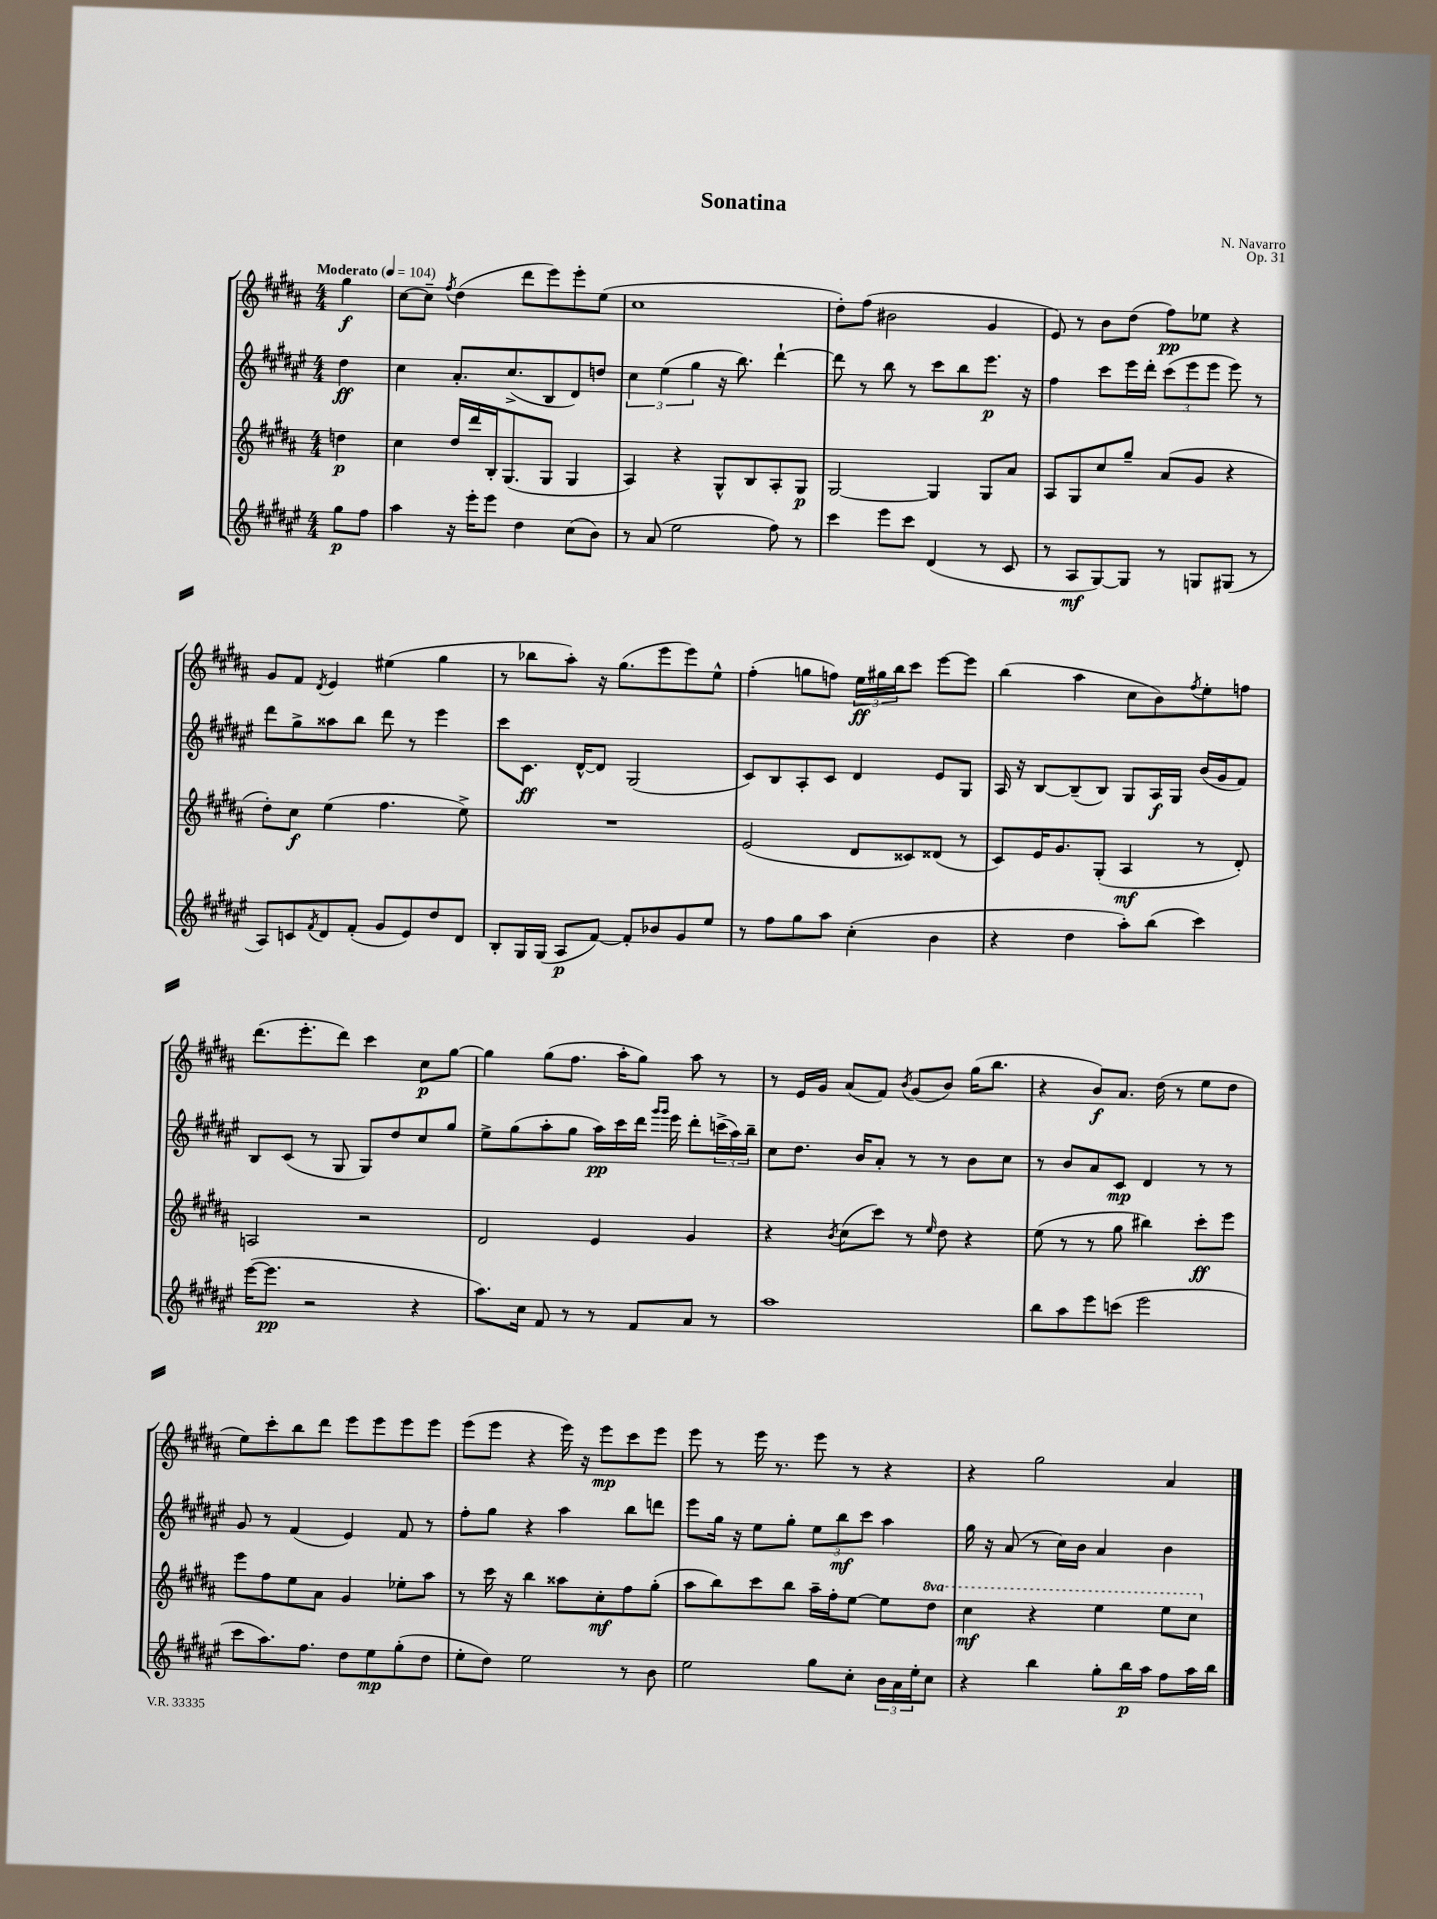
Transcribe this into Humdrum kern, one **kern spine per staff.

**kern	**kern	**kern	**kern
*staff4	*staff3	*staff2	*staff1
*clefG2	*clefG2	*clefG2	*clefG2
*k[f#c#g#d#a#e#]	*k[f#c#g#d#a#]	*k[f#c#g#d#a#e#]	*k[f#c#g#d#a#]
*M4/4	*M4/4	*M4/4	*M4/4
*MM104	*MM104	*MM104	*MM104
8gg#	4dd	4dd#	4gg#
8ff#	.	.	.
=	=	=	=
4aa#	4cc#	4cc#	[8cc#
.	.	.	8cc#~]
.	.	.	8qff#
16r	16dd#	8.a#'	(4dd#
16eee#'	16ddd#	.	.
8eee#	16B'	.	.
.	(8.G#	(8.cc#^	.
4dd#	.	.	8ddd#
.	8G#	8B	8eee)
(8cc#	4G#	8d#)	8eee'
8b)	.	8dd	(8ee
=	=	=	=
8r	4A#)	6cc#	1cc#
(8a#	.	.	.
.	.	(6ee#	.
2ee#	4r	.	.
.	.	6gg#	.
.	8G#^^	16r	.
.	.	8.bb)	.
.	8B	.	.
8ff#)	8A#'	[4ddd#`	.
8r	8G#	.	.
=	=	=	=
4ccc#	[2G#	8ddd#]	8dd#')
.	.	8r	(8ff#
8eee#	.	8bb	2b#
8ccc#	.	8r	.
(4d#	4G#]	8ccc#	.
.	.	8bb	.
8r	8G#	8.eee#	4g#
8c#	8a#	.	.
.	.	16r	.
=	=	=	=
8r	8A#	4ff#	8e)
8A#	8G#	.	8r
[8G#)	8cc#	8ccc#	8b
8G#]	8gg#~	16eee#	(8dd#
.	.	16ddd#'	.
8r	(8a#	(12ccc#	8ff#)
.	.	12eee#	.
8G	8g#	.	8ee-
.	.	12eee#	.
(8G#	4r	8eee#)	4r
8r	.	8r	.
=	=	=	=
8A#)	8dd#')	8ddd#	8g#
8c	8cc#	8gg#^	8f#
8qf#	.	.	8qd#
8d#	(4ee	8aa##	4e
(8f#'	.	8bb	.
8g#	4.ff#	8ddd#	(4ee#
8e#)	.	8r	.
8dd#	.	4eee#	4gg#
8d#	8ee^)	.	.
=	=	=	=
8B'	1r	8ccc#	8r
16G#	.	8.c#	8bb-
(16G#	.	.	.
8A#	.	.	8aa#')
.	.	[16d#^^	.
[8f#)	.	8d#]	16r
.	.	.	(8.gg#
8f#']	.	(2G#	.
8b-	.	.	8eee
8g#	.	.	8eee)
8ee#	.	.	8ee^^
=	=	=	=
8r	(2e	8c#)	(4ff#'
8ff#	.	8B	.
8gg#	.	8A#'	8gg
8aa#	.	8c#	8ff)
(4cc#'	8d#	4d#	24ee
.	.	.	24gg#
.	.	.	24bb
.	8c##)	.	8ccc#
4b	(8d##	8e#	[8eee
.	8r	8G#	8eee]
=	=	=	=
4r	8c#)	16A#	(4bb
.	.	16r	.
.	16e	[8B	.
.	8.g#	.	.
4dd#	.	(8B~]	4aa#
.	(8G#'	8B)	.
8aa#')	4A#	8G#	8cc#
(8bb	.	16A#	8b)
.	.	16G#	.
.	.	.	8qff#
4ccc#)	8r	(16b	8ee'
.	.	16g#	.
.	8d#')	8f#)	8ff
=	=	=	=
([16eee#	2A	8B	(8.ddd#
8.eee#]	.	.	.
.	.	(8c#	.
.	.	.	8.eee'
2r	.	8r	.
.	.	8G#	8ddd#)
.	2r	8G#)	4ccc#
.	.	8dd#	.
4r	.	8cc#	8cc#
.	.	8gg#	[8gg#
=	=	=	=
8.aa#)	2d#	8ee#^	4gg#]
.	.	(8gg#	.
16cc#	.	.	.
8f#	.	8aa#'	(8gg#
8r	.	8gg#	8.ff#
8r	4e	16aa#)	.
.	.	16ccc#	16aa#'
8f#	.	16ddd#	8gg#)
.	.	16qqggg#	.
.	.	16qqggg#	.
.	.	16eee#	.
8a#	4g#	8ddd#'	8aa#
8r	.	(24ccc^	8r
.	.	24aa#)	.
.	.	24bb~	.
=	=	=	=
1aa#	4r	8cc#	8r
.	.	8.dd#	16e
.	.	.	16g#
.	8qb	.	.
.	(8cc#	.	(8a#
.	.	16b	.
.	8ccc#)	8a#'	8f#)
.	.	.	8qb
.	8r	8r	(8g#
.	16qqee	.	.
.	8dd#	8r	8b)
.	4r	8b	(16gg#
.	.	.	8.bb
.	.	8cc#	.
=	=	=	=
8bb	(8ee	8r	4r
8aa#	8r	8b	.
8eee#	8r	8a#	8b)
(8ccc	8gg#	8c#	8.a#
2eee#	4bb#)	4d#	.
.	.	.	(16dd#
.	.	.	8r
.	8ccc#'	8r	8ee
.	8eee	8r	8dd#
=	=	=	=
8ccc#	8eee	8g#	8ee)
8.aa#)	8ff#	8r	8ccc#'
.	8ee	(4f#	8bb
8.ff#	.	.	.
.	8a#	.	8ddd#
8dd#	4g#	4e#)	8eee
8ee#	.	.	8eee
(8gg#'	8ee-'	8f#	8eee
8dd#	8aa#	8r	8eee
=	=	=	=
8ee#'	8r	8ff#'	(8eee
8dd#)	16ccc#	8gg#	8eee
.	16r	.	.
2ee#	4bb	4r	4r
.	8aa##	4aa#	16eee)
.	.	.	16r
.	8cc#'	.	8eee
8r	8ff#	8bb	8ccc#
8b	(8gg#'	8ddd	8eee
=	=	=	=
2ee#	8aa#	8eee#	8eee
.	8bb)	16gg#	8r
.	.	16r	.
.	8ccc#	8ee#	16eee
.	.	.	8.r
.	8bb	8gg#'	.
8gg#	16aa#~	12ee#	8eee
.	16ff#'	.	.
.	.	12bb	.
8cc#'	[8ee	.	8r
.	.	12ccc#	.
24b	8ee]	4aa#	4r
24a#	.	.	.
24ee#'	.	.	.
8cc#	8ddd#	.	.
=	=	=	=
4r	4ccc#	16gg#	4r
.	.	16r	.
.	.	(8a#	.
4bb	4r	8r	2gg#
.	.	16cc#)	.
.	.	16b	.
8gg#'	4eee	4a#	.
16bb	.	.	.
16aa#	.	.	.
8ff#	8eee	4b	4a#
16aa#	8ccc#	.	.
16bb	.	.	.
==	==	==	==
*-	*-	*-	*-
